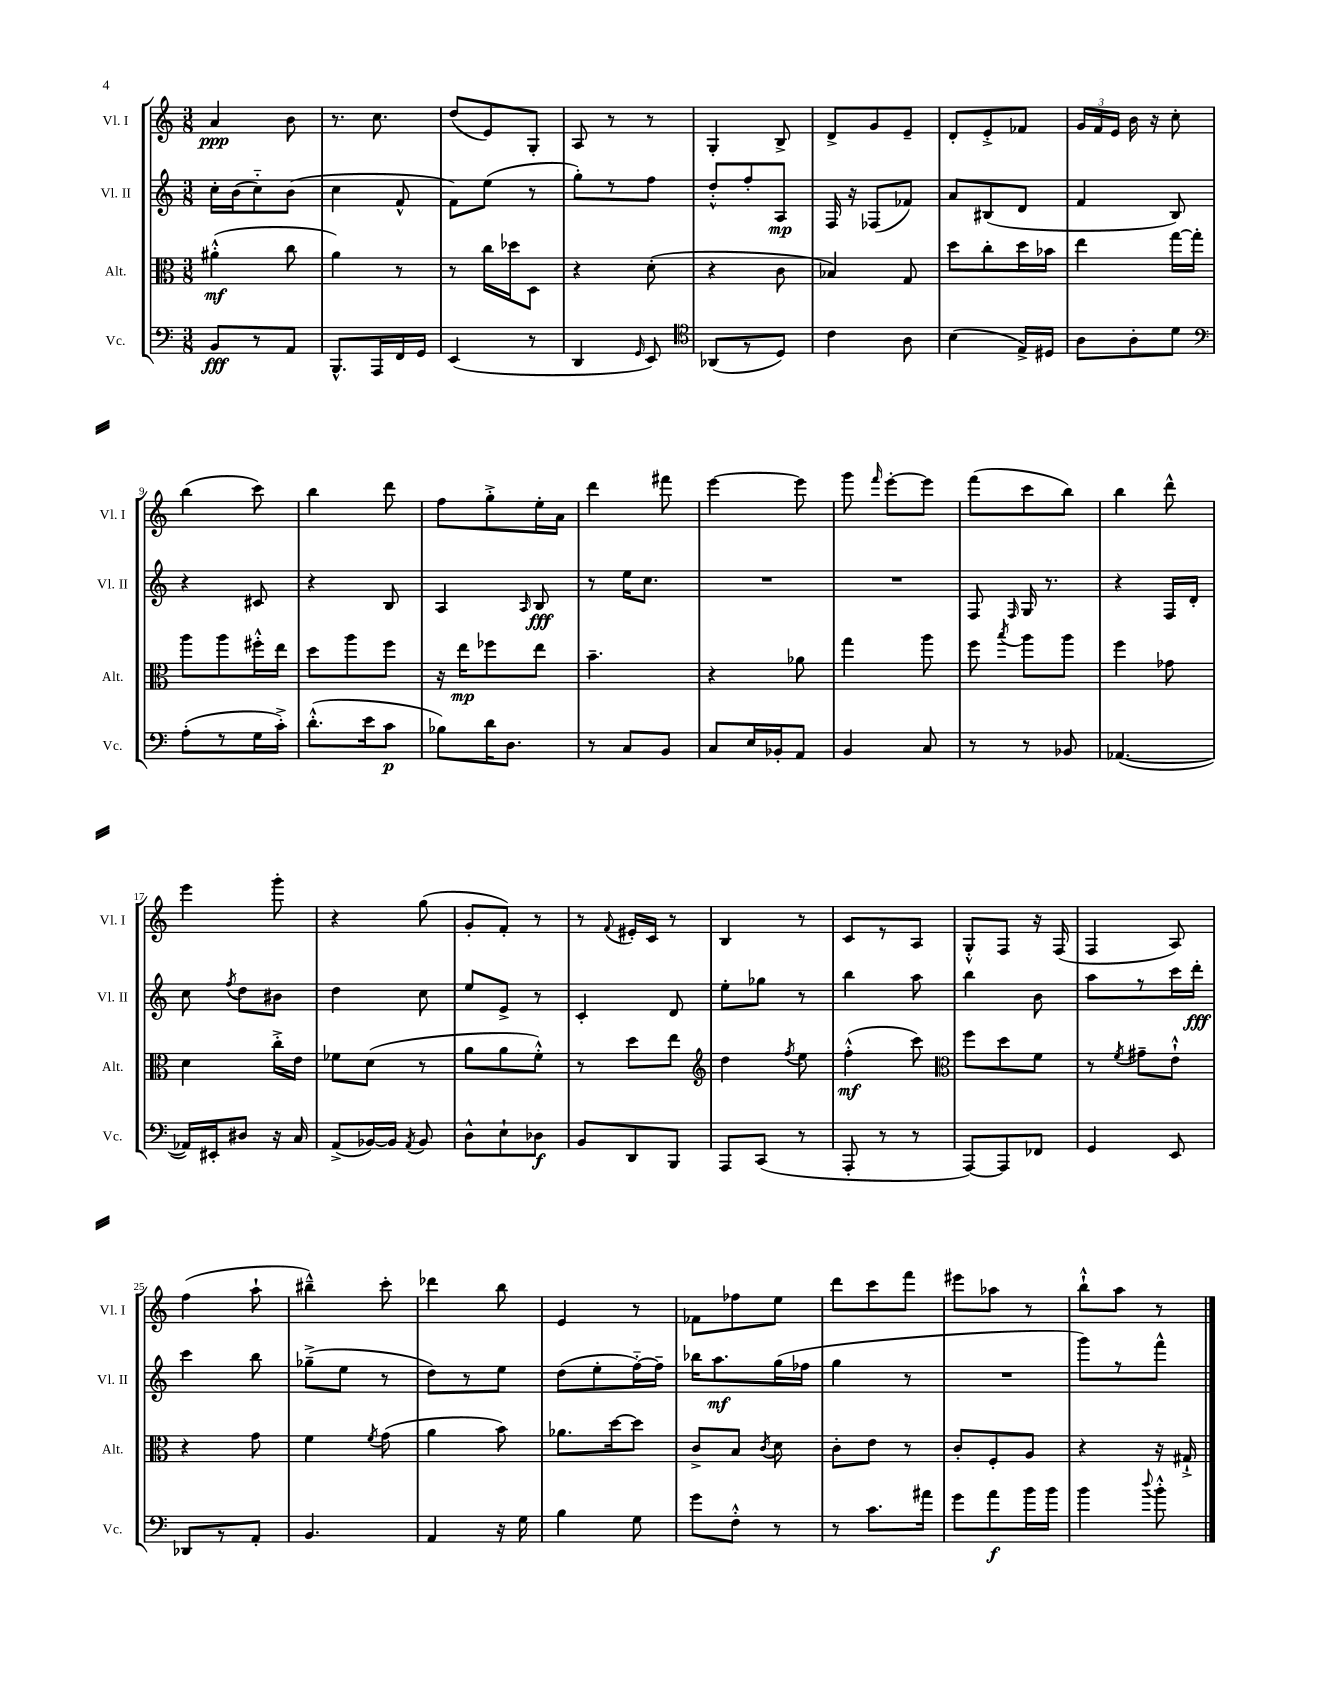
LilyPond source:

<<
\new StaffGroup <<
\new Staff = "s0" \with { instrumentName = "Vl. I" shortInstrumentName = "Vl. I" } {
    \clef treble \key c \major \numericTimeSignature \time 3/8
    \autoBeamOff a'4\ppp b'8 |
    r8. c''8. |
    d''8[( e'8) g8]-. |
    a8 r8 r8 |
    g4-. b8-> |
    d'8[-> g'8 e'8]-- |
    d'8[-. e'8-.-> fes'8] |
    \tuplet 3/2 { g'16[ f'16 e'16] } b'16 r16 c''8-. |
    b''4( c'''8) |
    b''4 d'''8 |
    f''8[ g''8-.-> e''16-. a'16] |
    d'''4 fis'''8 |
    e'''4~ e'''8 |
    g'''8 \grace { f'''16 } e'''8[~-. e'''8] |
    f'''8[( c'''8 b''8]) |
    b''4 d'''8-^ |
    e'''4 g'''8-. |
    r4 g''8( |
    g'8[-. f'8]-.) r8 |
    r8 \appoggiatura { f'8 } eis'16[-. c'16] r8 |
    b4 r8 |
    c'8[ r8 a8] |
    g8[-.-^ f8] r16 f16( |
    f4 a8) |
    f''4( a''8-! |
    bis''4---^) c'''8-. |
    des'''4 b''8 |
    e'4 r8 |
    fes'8[ fes''8 e''8] |
    d'''8[ c'''8 f'''8] |
    eis'''8[ aes''8] r8 |
    b''8[-!-^ a''8] r8 \bar "|." |
}
\new Staff = "s1" \with { instrumentName = "Vl. II" shortInstrumentName = "Vl. II" } {
    \clef treble \key c \major \numericTimeSignature \time 3/8
    \autoBeamOff c''16[-. b'16( c''8-_) b'8]( |
    c''4 f'8-^ |
    f'8[) e''8]( r8 |
    g''8[-.) r8 f''8] |
    d''8[-.-^ f''8-. a8]\mp |
    f16 r16 fes8[( fes'8]) |
    a'8[ bis8( d'8] |
    f'4 b8) |
    r4 cis'8 |
    r4 b8 |
    a4 \grace { a16 } b8\fff |
    r8 e''16[ c''8.] |
    R4. |
    R4. |
    f8 \grace { f16 } g16 r8. |
    r4 f16[ d'16]-. |
    c''8 \acciaccatura { f''8 } d''8[ bis'8] |
    d''4 c''8 |
    e''8[ e'8]-> r8 |
    c'4-. d'8 |
    e''8[-. ges''8] r8 |
    b''4 a''8 |
    b''4 b'8 |
    a''8[ r8 c'''16 d'''16]-.\fff |
    c'''4 b''8 |
    ges''8[--->( e''8] r8 |
    d''8[) r8 e''8] |
    d''8[( e''8-. f''16~-_) f''16]-- |
    bes''16[ a''8.\mf g''16( fes''16] |
    g''4 r8 |
    R4. |
    g'''8[) r8 f'''8]-^ \bar "|." |
}
\new Staff = "s2" \with { instrumentName = "Alt." shortInstrumentName = "Alt." } {
    \clef alto \key c \major \numericTimeSignature \time 3/8
    \autoBeamOff ais'4-.-^\mf( c''8 |
    a'4) r8 |
    r8 c''16[ des''16 d8] |
    r4 d'8-.( |
    r4 c'8 |
    bes4) g8 |
    d''8[ c''8-. d''16 bes'16] |
    e''4 g''16[~ g''16]-. |
    a''8[ a''8 fis''16-.-^ e''16] |
    d''8[ a''8 f''8] |
    r16 e''16[\mp fes''8 e''8] |
    b'4.-- |
    r4 aes'8 |
    g''4 a''8 |
    f''8 \acciaccatura { b''8 } a''8[ a''8] |
    f''4 ges'8 |
    d'4 c''16[-.-> e'16] |
    fes'8[ d'8]( r8 |
    a'8[ a'8 f'8]-.-^) |
    r8 d''8[ e''8] |
    \clef treble d''4 \acciaccatura { f''8 } e''8 |
    f''4-.-^\mf( c'''8) |
    \clef alto f''8[ d''8 f'8] |
    r8 \acciaccatura { f'8 } gis'8[-- e'8]-!-^ |
    r4 g'8 |
    f'4 \acciaccatura { f'8 } g'8( |
    a'4 b'8) |
    aes'8.[ d''16~ d''8] |
    c'8[-> b8] \acciaccatura { c'8 } d'8 |
    c'8[-. e'8] r8 |
    c'8[-. f8-. a8] |
    r4 r16 gis16-!-> \bar "|." |
}
\new Staff = "s3" \with { instrumentName = "Vc." shortInstrumentName = "Vc." } {
    \clef bass \key c \major \numericTimeSignature \time 3/8
    \autoBeamOff b,8[\fff r8 a,8] |
    b,,8.[-^ a,,16 f,16 g,16] |
    e,4( r8 |
    d,4 \grace { g,16 } e,8) |
    \clef tenor aes,8[( r8 d8]) |
    c'4 a8 |
    b4( e16[->) dis16] |
    a8[ a8-. d'8] |
    \clef bass a8[-.( r8 g16 c'16]-.->) |
    d'8.[-.-^( e'16 c'8]\p |
    bes8[) d'16 d8.] |
    r8 c8[ b,8] |
    c8[ e16 bes,16-. a,8] |
    b,4 c8 |
    r8 r8 bes,8 |
    aes,4.~( |
    aes,16[) eis,16-. dis8] r16 c16 |
    a,8[->( bes,16~) bes,16] \acciaccatura { a,8 } bes,8 |
    d8[-^ e8-! des8]\f |
    b,8[ d,8 b,,8] |
    a,,8[ c,8]( r8 |
    a,,8-. r8 r8 |
    a,,8[~) a,,8 fes,8] |
    g,4 e,8 |
    des,8[ r8 a,8]-. |
    b,4. |
    a,4 r16 g16 |
    b4 g8 |
    g'8[ f8]-.-^ r8 |
    r8 c'8.[ ais'16] |
    g'8[ a'8\f b'16 b'16] |
    b'4 \appoggiatura { d''8 } b'8-.-^ \bar "|." |
}
>>
>>
